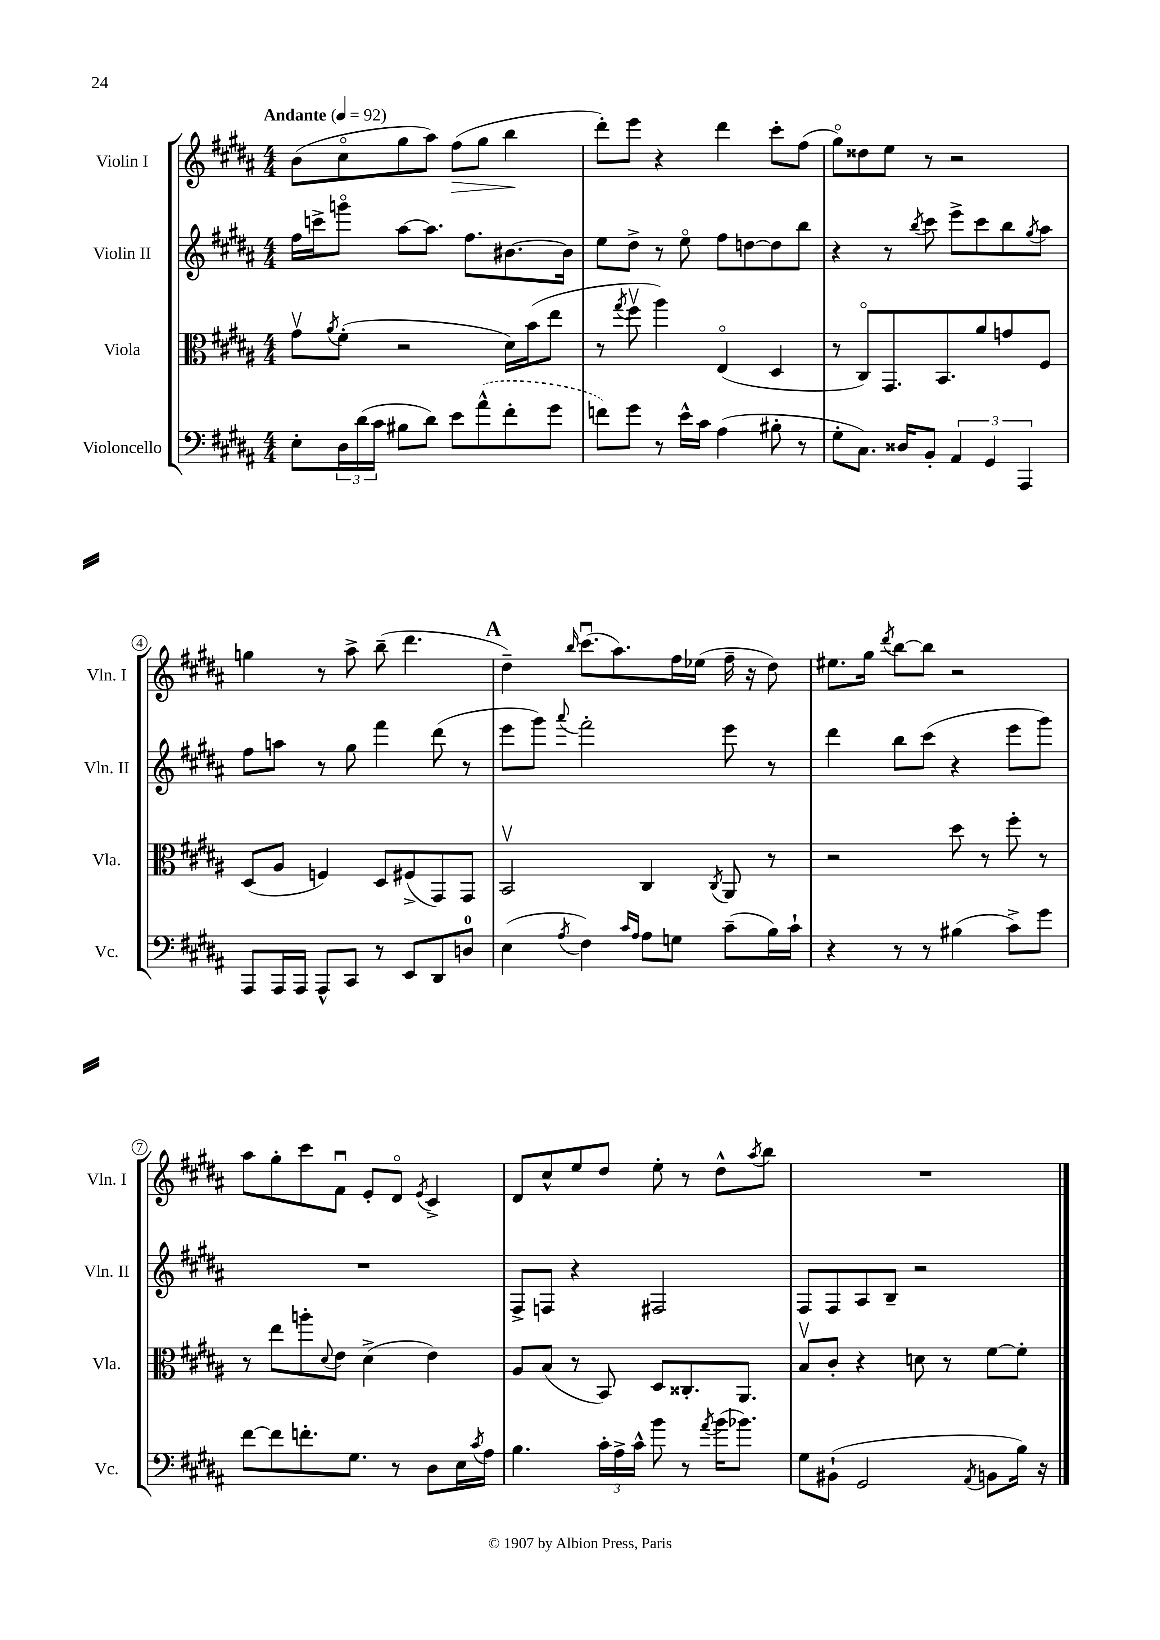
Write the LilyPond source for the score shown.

<<
\new StaffGroup <<
\new Staff = "s0" \with { instrumentName = "Violin I" shortInstrumentName = "Vln. I" } {
    \clef treble \key b \major \numericTimeSignature \time 4/4 \tempo "Andante" 4 = 92
    b'8( cis''8\flageolet gis''8 ais''8) fis''8\>( gis''8 b''4\! |
    dis'''8-.) e'''8 r4 dis'''4 cis'''8-. fis''8( |
    gis''8\flageolet) disis''8 e''8 r8 r2 |
    g''4 r8 ais''8-> b''8--( dis'''4. |
    \mark \markup { \bold "A" } dis''4--) \grace { b''16 } cis'''8.\downbow( ais''8.) fis''16 ees''16( fis''16-- r16 dis''8) |
    eis''8. gis''16 \acciaccatura { dis'''8 } b''8~ b''8 r2 |
    ais''8 gis''8-. cis'''8 fis'8\downbow e'8-. dis'8\flageolet \acciaccatura { e'8 } cis'4-> |
    dis'8 cis''8-^ e''8 dis''8 e''8-. r8 dis''8-^ \acciaccatura { ais''8 } b''8 |
    R1 \bar "|." |
}
\new Staff = "s1" \with { instrumentName = "Violin II" shortInstrumentName = "Vln. II" } {
    \clef treble \key b \major \numericTimeSignature \time 4/4
    fis''16 c'''16-> g'''8\flageolet ais''8~ ais''8. fis''8. bis'8.~ bis'16 |
    e''8 dis''8-> r8 e''8\flageolet fis''8 d''8~ d''8 b''8 |
    r4 r8 \acciaccatura { b''8 } cis'''8 e'''8-> cis'''8 b''8 \acciaccatura { gis''8 } ais''8 |
    fis''8 a''8 r8 gis''8 fis'''4 dis'''8( r8 |
    \mark \markup { \bold "A" } e'''8 gis'''8) \appoggiatura { ais'''8 } fis'''2-. e'''8 r8 |
    dis'''4 b''8 cis'''8( r4 e'''8 gis'''8) |
    R1 |
    fis8-> f8 r4 fis2 |
    fis8 fis8 ais8 b8-- r2 \bar "|." |
}
\new Staff = "s2" \with { instrumentName = "Viola" shortInstrumentName = "Vla." } {
    \clef alto \key b \major \numericTimeSignature \time 4/4
    gis'8\upbow \acciaccatura { ais'8 } fis'8-.( r2 dis'16) b'16( e''8 |
    r8 \acciaccatura { gis''8 } fis''8\upbow ais''4) e4\flageolet( dis4 |
    r8 cis8\flageolet) gis,8. b,8. ais'8 g'8 fis8 |
    dis8( ais8 f4) dis8 fis8->( gis,8) gis,8 |
    \mark \markup { \bold "A" } b,2\upbow cis4 \acciaccatura { cis8 } ais,8 r8 |
    r2 dis''8 r8 fis''8-. r8 |
    r8 e''8 a''8-. \appoggiatura { dis'8 } e'8 dis'4->( e'4) |
    ais8 b8( r8 b,8) dis8 cisis8.-. ais,8. |
    b8\upbow cis'8-. r4 d'8 r8 fis'8~ fis'8-. \bar "|." |
}
\new Staff = "s3" \with { instrumentName = "Violoncello" shortInstrumentName = "Vc." } {
    \clef bass \key b \major \numericTimeSignature \time 4/4
    e8-. \tuplet 3/2 { dis16 dis'16( cis'16 } bis8 dis'8) e'8 \once \slurDashed ais'8-^( fis'8-. gis'8 |
    f'8) gis'8 r8 e'16-^ cis'16 ais4( bis8-. r8 |
    gis8-. cis8.) disis16 b,8-. \tuplet 3/2 { ais,4 gis,4 ais,,4 } |
    ais,,8 ais,,16 ais,,16 ais,,8-^ cis,8 r8 e,8 dis,8 d8-0 |
    \mark \markup { \bold "A" } e4( \acciaccatura { ais8 } fis4) \grace { cis'16 ais16 } ais8 g8 cis'8--( b16) cis'16-! |
    r4 r8 r8 bis4( cis'8->) gis'8 |
    fis'8~ fis'8 f'8.-. gis8. r8 dis8 e16 \acciaccatura { cis'8 } ais16 |
    b4. \tuplet 3/2 { cis'16-. ais16-> cis'16-^ } b'8 r8 \acciaccatura { ais'8 } b'16( bes'8.) |
    gis8 bis,8-!( gis,2 \acciaccatura { ais,8 } b,8 b16) r16 \bar "|." |
}
>>
>>
\layout { \context { \Score \override BarNumber.stencil = #(make-stencil-circler 0.1 0.3 ly:text-interface::print) } }
